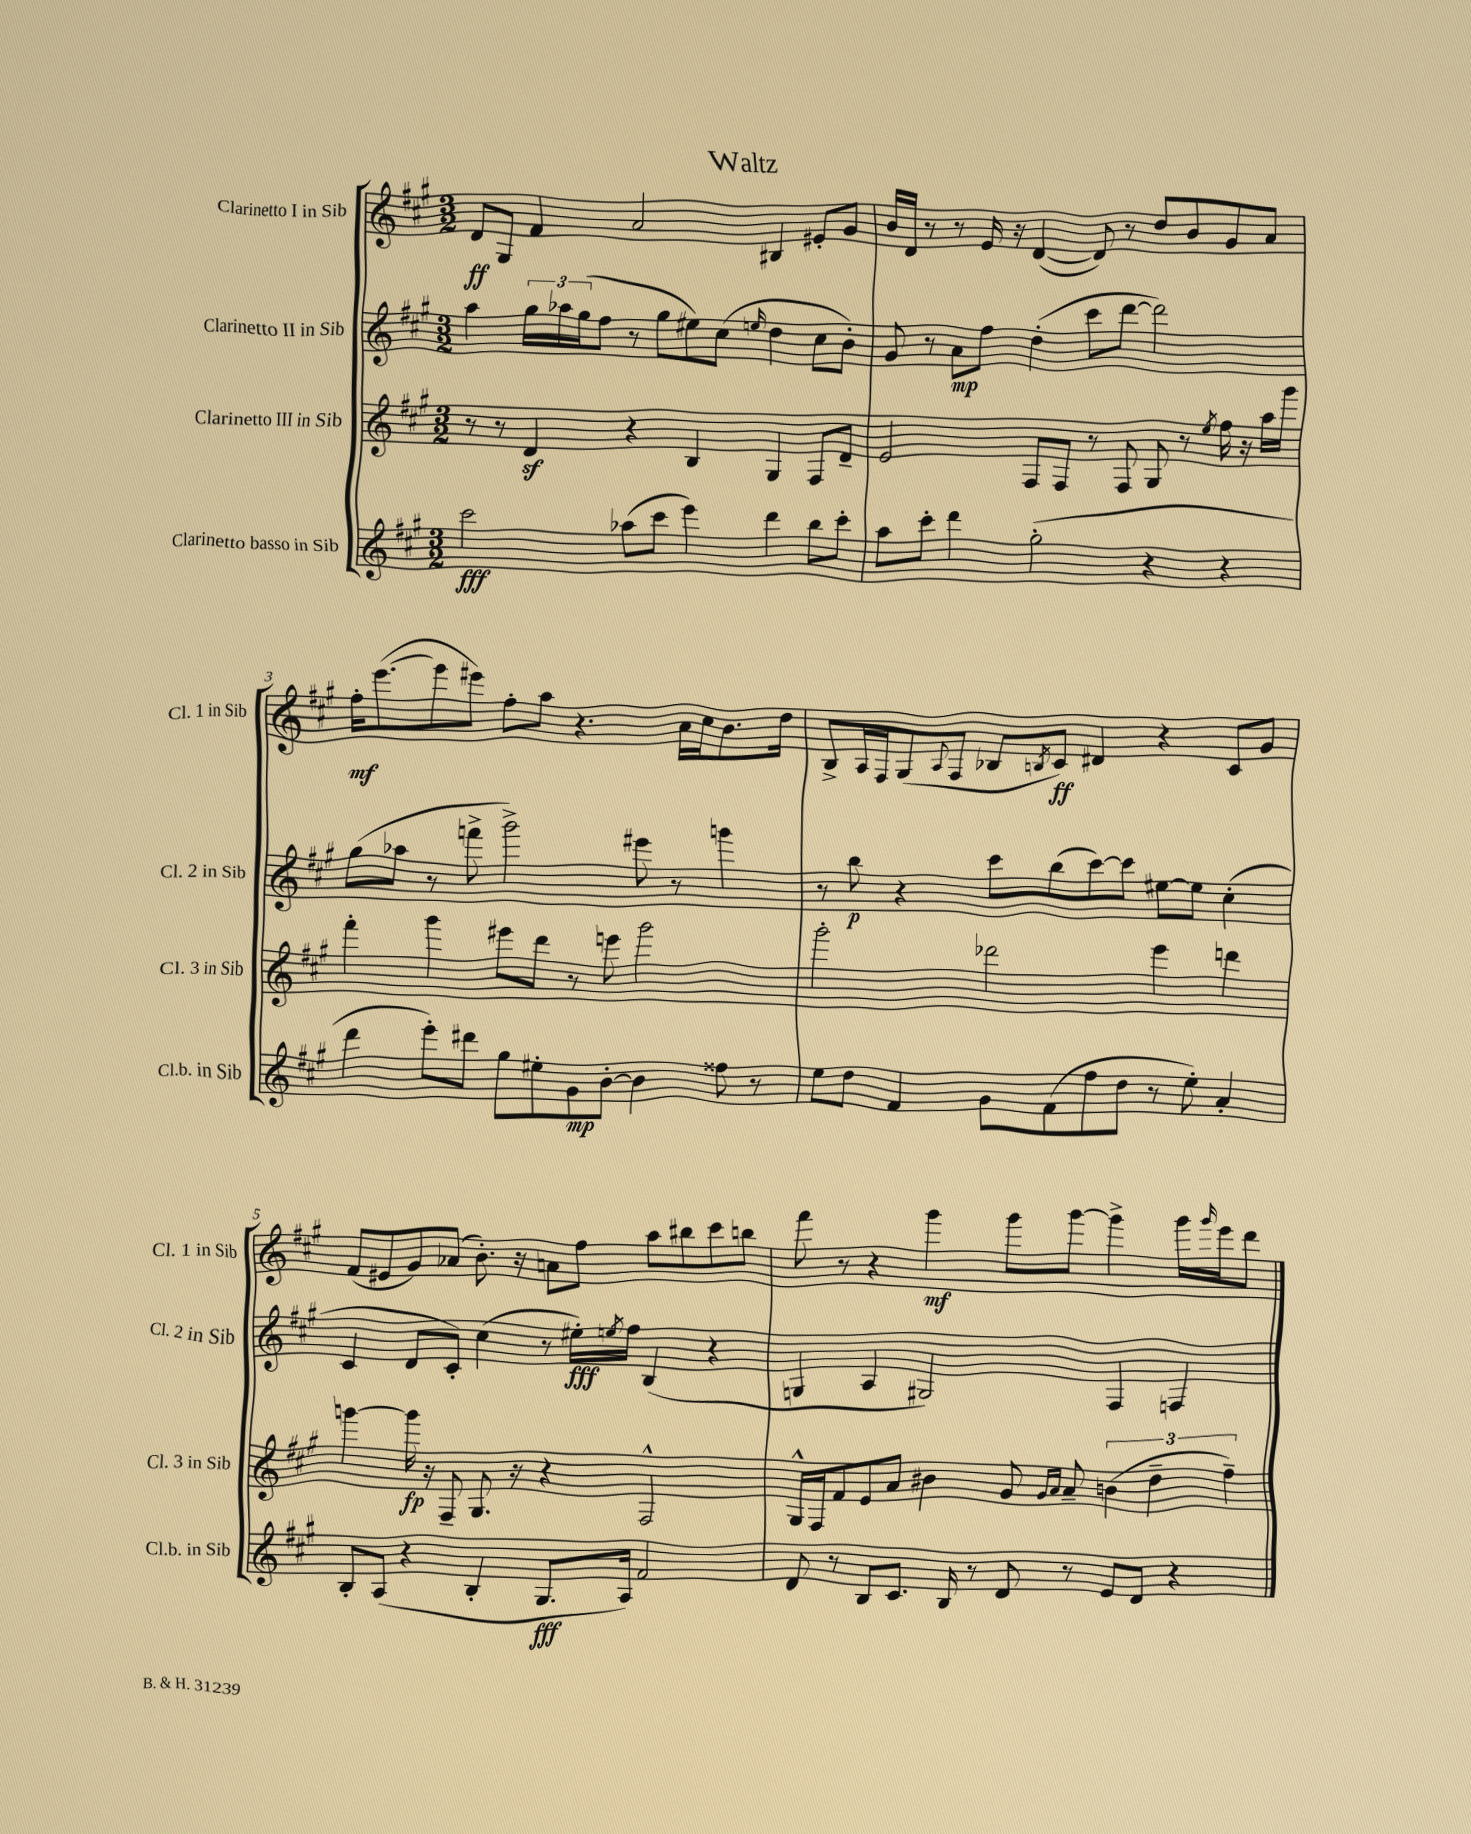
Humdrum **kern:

**kern	**kern	**kern	**kern
*staff4	*staff3	*staff2	*staff1
*clefG2	*clefG2	*clefG2	*clefG2
*k[f#c#g#]	*k[f#c#g#]	*k[f#c#g#]	*k[f#c#g#]
*M3/2	*M3/2	*M3/2	*M3/2
2ccc#	8r	4aa	8d
.	8r	.	8G#
.	4d	24gg#	4f#
.	.	24aa-	.
.	.	(24gg#	.
.	.	8ff#	.
(8aa-	4r	8r	2a
8ccc#	.	8gg#	.
4eee)	4B	8ee#)	.
.	.	(8cc#	.
.	.	16qqee	.
4ddd	4G#	4dd	4B#
8bb	8F#	8cc#	8e#'
8ccc#'	8d~	8b')	8g#
=	=	=	=
8aa	2e	8g#	16b
.	.	.	16d
8ccc#'	.	8r	8r
4ddd	.	8a	8r
.	.	8ff#	16e
.	.	.	16r
(2gg#'	8F#	(4dd'	([4d
.	8F#	.	.
.	8r	8ccc#	8d])
.	8F#	[8ddd	8r
4r	8G#	2ddd])	8dd
.	8r	.	8b
.	8qee	.	.
4r	16ff#	.	8g#
.	16r	.	.
.	16aa	.	8a
.	16ggg#	.	.
=	=	=	=
4ddd	4fff#'	(8gg#	16ff#'
.	.	.	([8.eee
.	.	8aa-	.
8eee')	4ggg#	8r	8eee]
8ddd#	.	8fff^	8eee#)
8gg#	8eee#	2ggg#^)	8ff#'
8ee#'	8ddd	.	8aa
8g#	8r	.	4.r
[8b'	8eee	.	.
4b]	2ggg#	8eee#	.
.	.	8r	16a
.	.	.	16cc#
8ff##	.	4ggg	8.b
8r	.	.	.
.	.	.	16dd
=	=	=	=
8ee	2ggg#'	8r	8B^
8dd	.	8bb	16A
.	.	.	16F#
4f#	.	4r	(8G#
.	.	.	8qqA
.	.	.	8F#
8g#	2ddd-	8ccc#	8B-
.	.	.	8qB
(8f#	.	(8bb	8c#)
8ff#	.	[8ccc#)	4d#
8dd	.	8ccc#]	.
8r	4eee	[8ee#	4r
8ee')	.	8ee#]	.
4a'	4ddd	(4cc#'	8c#
.	.	.	8g#
=	=	=	=
8B'	[4ggg	4c#	(8f#
(8A	.	.	8e#
4r	16ggg]	8d	8g#)
.	16r	.	.
.	8F#~	8c#')	(8a-
4B'	8.G#	(4cc#	8.b')
.	16r	.	16r
8.G#	4r	8r	8a
.	.	16ee#')	8ff#
.	.	8qee	.
16A)	.	16ff#	.
2f#	2F#^^	(4B	8aa
.	.	.	8bb#
.	.	4r	8ccc#
.	.	.	8bb
=	=	=	=
8d	16G#^^	4G	8fff#
.	16F#	.	.
8r	8f#	.	8r
8B	8e	4A	4r
8.c#	8a	.	.
.	4b#	2G#)	4ggg#
16B	.	.	.
8r	.	.	.
8d	8g#	.	8ggg#
.	16qqg#	.	.
.	16qqa	.	.
8r	8a~	.	[8ggg#
8e	(6b	4F#	4ggg#^]
8d	.	.	.
.	6dd~	.	.
4r	.	4F	16ggg#
.	.	.	16qqggg#
.	.	.	16eee
.	6ff#~)	.	.
.	.	.	8ddd
==	==	==	==
*-	*-	*-	*-
